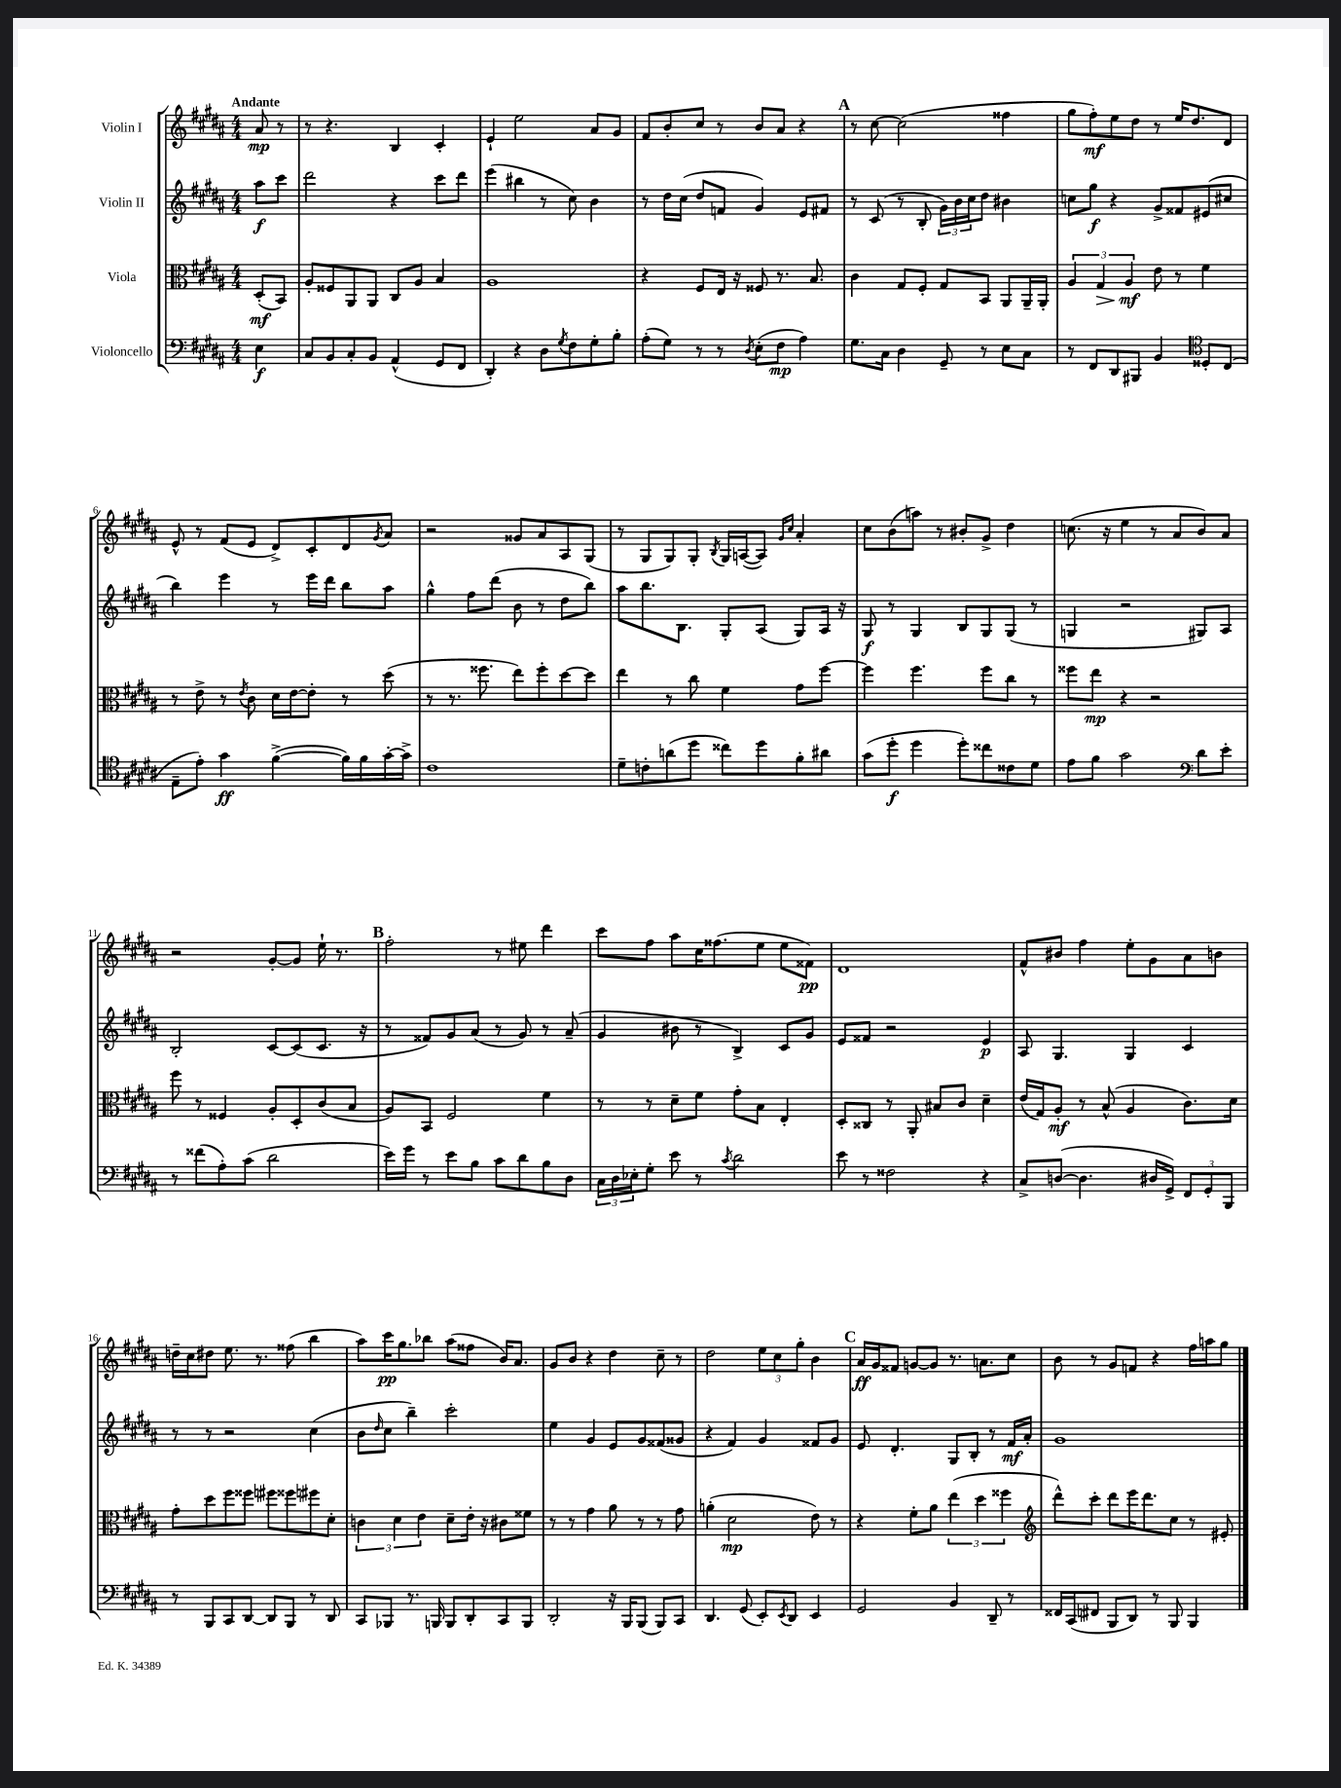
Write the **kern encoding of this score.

**kern	**kern	**kern	**kern
*staff4	*staff3	*staff2	*staff1
*clefF4	*clefC3	*clefG2	*clefG2
*k[f#c#g#d#a#]	*k[f#c#g#d#a#]	*k[f#c#g#d#a#]	*k[f#c#g#d#a#]
*M4/4	*M4/4	*M4/4	*M4/4
4E\	(8D#'/L	8aa#\L	8a#/
.	8BB/J)	8ccc#\J	8r
=	=	=	=
8C#/L	8A#'/L	2ddd#\	8r
8BB/	8F##/	.	4.r
8C#'/	8AA#/	.	.
8BB/J	8AA#/J	.	.
(4AA#^^/	8C#/L	4r	4B/
.	8A#/J	.	.
8GG#/L	4B/	8ccc#\L	4c#'/
8FF#/J	.	8ddd#\J	.
=	=	=	=
4DD#'/)	1A#	(4eee\	4e`/
4r	.	4bb#\	2ee\
8D#\L	.	8r	.
8qG#/	.	.	.
8F#\	.	8cc#\)	.
8G#'\	.	4b\	8a#/L
8B'\J	.	.	8g#/J
=	=	=	=
(8A#'\L	4r	8r	8f#/L
8G#\J)	.	16dd#\LL	8b'/
.	.	(16cc#\JJ	.
8r	8F#/L	8dd#/L	8cc#/J
8r	16E/Jk	8f/J	8r
.	16r	.	.
8qD#/	.	.	.
(8E'\L	8F##/	4g#/)	8b/L
8F#\J	8.r	.	8a#/J
4A#\)	.	8e/L	4r
.	8.B/	.	.
.	.	8f#/J	.
=	=	=	=
8.G#\L	4c#\	8r	8r
.	.	(8c#/	[8cc#\
16C#\Jk	.	.	.
4D#\	8G#/L	8r	(2cc#\]
.	8F#'/J	8B'/	.
8GG#~/	8G#/L	24g#\LL)	.
.	.	24b\	.
.	.	24cc#\J	.
8r	8BB/J	8dd#\J	.
8E\L	8AA#/L	4b#\	4ff##\
8C#\J	16AA#~/L	.	.
.	16AA#'/JJ	.	.
=	=	=	=
8r	6A#/	8cc\L	8gg#\L
8FF#/L	.	8gg#\J	8ff#'\)
.	6G#/	.	.
8DD#/	.	4r	8ee\
.	6A#/	.	.
8BBB#/J	.	.	8dd#\J
4BB/	8e\	8g#^/L	8r
.	8r	8f##/	16ee/LK
.	.	.	8.dd#/
*clefC4	*	*	*
8D##'/L	4f#\	(8e#/	.
(8C#/J	.	8cc#/J	8d#/J
=	=	=	=
8E~\L	8r	4bb\)	8e^^/
8e'\J)	8e^\	.	8r
4g#\	8r	4eee\	(8f#/L
.	8qe/	.	.
.	8c#\	.	8e/J
([4f#^\	16d#\LL	8r	8d#^/L)
.	[16e\J	.	.
.	8e'\]J	16eee\LL	8c#'/
.	.	16ddd#\JJ	.
16f#\]LL)	8r	8bb\L	8d#/
16f#\	.	.	.
.	.	.	8qg#/
[16g#'\	(8dd#\	8aa#\J	8a#/J
16g#^\]JJ	.	.	.
=	=	=	=
1c#	8r	4gg#^^\	2r
.	8.r	.	.
.	.	8ff#\L	.
.	8.ff##\	.	.
.	.	(8ddd#\J	.
.	8ee\L)	8b\	8g##/L
.	8ff##'\	8r	8a#/
.	[8dd#\	8dd#\L	8A#/
.	8dd#\]J	8bb\J)	(8G#/J
=	=	=	=
8d#~\L	4ee\	8aa#\L	8r
8c'\	.	8.bb\	8G#/L
(8a\	8r	.	8G#/)
.	.	8.B\J	.
8dd#\J	8cc#\	.	8G#'/J
.	.	.	8qB/
8cc##\L)	4f#\	8G#'/L	16G#/LL
.	.	.	([16A/J
8dd#\	.	(8A#/J	8A/]J)
.	.	.	16qqg#/LL
.	.	.	16qqcc#/JJ
8f#'\	8g#\L	8G#/L)	4a#'/
8a#\J	[8ff#\J	16A#/Jk	.
.	.	16r	.
=	=	=	=
(8g#\L	4ff#\]	8G#/	8cc#\L
8dd#'\J	.	8r	(8b\
4dd#\	4.ff#\	4G#/	8aa\J)
.	.	.	8r
8dd#'\L)	.	8B/L	8b#'/L
8cc##\	8ff#\L	8G#/	8g#^/J
8c##\	8cc#\J	(8G#/J	4dd#\
8d#\J	8r	8r	.
=	=	=	=
8e\L	8ff##\L	4G/	(8.cc\
8f#\J	8ee\J	.	.
.	.	.	16r
2g#\	4r	2r	4ee\
.	2r	.	8r
.	.	.	8a#/L
*clefF4	*	*	*
8d#\L	.	8G#/L)	8b/)
8e'\J	.	8A#/J	8a#/J
=	=	=	=
8r	8ff#\	2B'/	2r
(8f##\L	8r	.	.
8A#'\)	4F##/	.	.
(8c#\J	.	.	.
2d#\	8A#'/L	[8c#/L	[8g#'/L
.	8D#'/	(8c#/]	8g#/]J
.	(8c#/	8.c#/J	16ee`\
.	.	.	8.r
.	8B/J	.	.
.	.	16r	.
=	=	=	=
16e\LL)	8A#/L)	8r	2ff#'\
16g#\JJ	.	.	.
8r	8BB/J	8f##/L)	.
8e\L	2F#/	8g#/	.
8B\J	.	(8a#/J	.
8c#\L	.	8r	8r
8d#\	.	8g#/)	8ee#\
8B\	4f#\	8r	4ddd#\
8D#\J	.	(8a#~/	.
=	=	=	=
24C#\LL	8r	4g#/	8ccc#\L
24D#\	.	.	.
24E-'\J	.	.	.
8G#'\J	8r	.	8ff#\J
8e\	8d#~\L	8b#\	8aa#\L
8r	8f#\J	8r	16cc#\K
.	.	.	(8.ff##\
8qc#/	.	.	.
2d#\	8g#'\L	4B^/)	.
.	8B\J	.	8ee\J
.	4E'/	8c#/L	8ee\L
.	.	8g#/J	8f##\J)
=	=	=	=
8e\	8D#'/L	8e/L	1d#
8r	8C##/J	8f##/J	.
2F##\	8r	2r	.
.	8AA#'/	.	.
.	8B#/L	.	.
.	8c#/J	.	.
4r	4d#~\	4e/	.
=	=	=	=
8C#^/L	(16e/LL	8A#/	8f#^^/L
.	16G#/J)	.	.
([8D/J	8A#'/J	4.G#/	8b#/J
4.D\]	8r	.	4ff#\
.	(8B^^/	.	.
.	4A#/	4G#/	8ee'\L
16D#/LL	.	.	8g#\
16GG#^/JJ)	.	.	.
12FF#/L	8.c#\L)	4c#/	8a#\
12GG#'/	.	.	.
.	.	.	8b\J
12BBB/J	.	.	.
.	16d#\Jk	.	.
=	=	=	=
8r	8g#'\L	8r	16dd~\LL
.	.	.	16cc#\J
8BBB/L	8dd#\	8r	8dd#\J
8CC#/	8ff#\	2r	8.ee\
[8DD#/J	8ff##\J	.	.
.	.	.	8.r
8DD#/]L	8ff#\L	.	.
8BBB/J	8ff##\	.	(8ff##\
8r	8ff#\	(4cc#\	4bb\
8DD#/	8d#'\J	.	.
=	=	=	=
8CC#/L	6c\	8b\L	8aa#\L)
.	.	16qqdd#/	.
8BBB-/J	.	8cc#\J	16ccc#\K
.	6d#\	.	.
.	.	.	8.gg#\
8.r	.	4bb~\)	.
.	6e\	.	.
.	.	.	8bb-\J
16BBB/	.	.	.
8BBB/L	8d#~\L	2ccc#'\	(8aa#\L
8DD#'/	16e'\Jk	.	8ff##\J
.	16r	.	.
8CC#/	8c#\L	.	16b/LK)
.	.	.	8.a#/J
8BBB/J	8f##\J	.	.
=	=	=	=
2DD#'/	8r	4ee\	8g#/L
.	8r	.	8b/J
.	4g#\	4g#/	4r
16r	8a#\	8e/L	4dd#\
16BBB/LK	.	.	.
(8BBB/J	8r	8g#/	.
8BBB/L)	8r	(8f##/	8cc#~\
8CC#/J	8g#\	8g##/J	8r
=	=	=	=
4.DD#/	(4a'\	4r	2dd#\
.	2d#\	4f#/)	.
(8GG#/	.	.	.
8EE'/L)	.	4g#/	12ee\L
.	.	.	12cc#\
8qEE/	.	.	.
8DD#/J	.	.	.
.	.	.	12gg#'\J
4EE/	8e\)	8f##/L	4b\
.	8r	8g#/J	.
=	=	=	=
2GG#/	4r	8e/	16a#/LL
.	.	.	16g#/J
.	.	4.d#'/	8f##/J
.	8f#'\L	.	[8g/L
.	8a#\J	.	8g/]J
4BB/	(6ee\	8G#/L	8.r
.	.	8B'/J	.
.	6dd#\	.	.
.	.	.	8.a\L
8DD#~/	.	8r	.
.	6ff##\	.	.
8r	.	16f#/LL	8cc#\J
.	.	16a#'/JJ	.
=	=	=	=
*	*clefG2	*	*
16FF##/LL	8ddd#^^\L)	1g#	8b\
(16CC#/J	.	.	.
8FF#/J	8ccc#'\J	.	8r
8BBB/L	8ddd#\L	.	8g#/L
8DD#/J)	16eee\K	.	8f/J
.	8.ddd#\	.	.
8r	.	.	4r
8BBB/	8cc#\J	.	.
4BBB/	8r	.	16ff#\LL
.	.	.	16aa\J
.	8e#'/	.	8gg#\J
==	==	==	==
*-	*-	*-	*-
